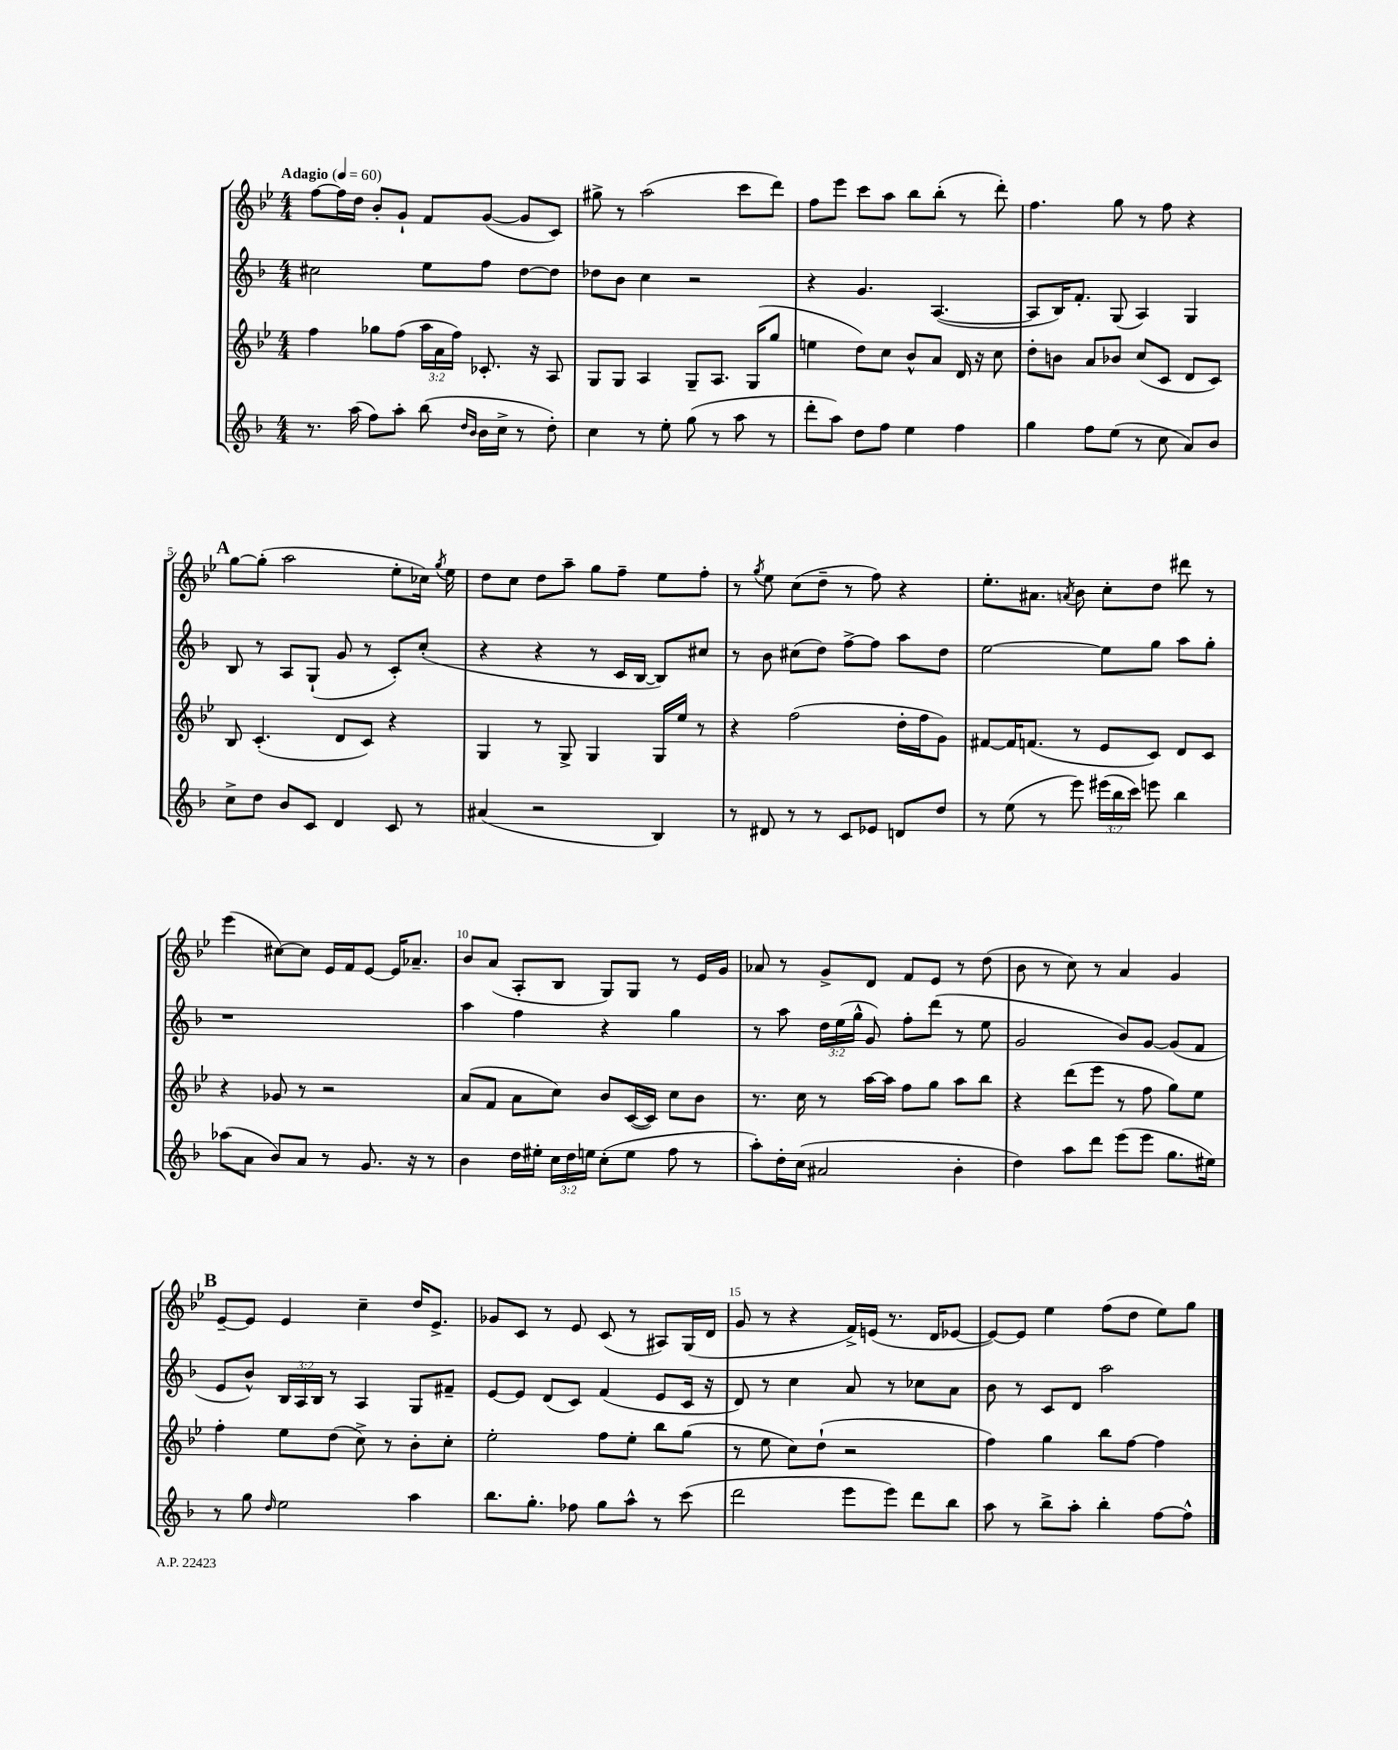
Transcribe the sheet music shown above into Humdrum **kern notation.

**kern	**kern	**kern	**kern
*staff4	*staff3	*staff2	*staff1
*clefG2	*clefG2	*clefG2	*clefG2
*k[b-]	*k[b-e-]	*k[b-]	*k[b-e-]
*M4/4	*M4/4	*M4/4	*M4/4
*MM60	*MM60	*MM60	*MM60
8.r	4ff\	2cc#\	[8ff\L
.	.	.	16ff\]L
(16aa\	.	.	16dd\JJ
8ff\L)	8gg-\L	.	8b-'/L
8aa'\J	(8ff\J	.	8g`/J
(8bb-\	24aa\LL	8ee\L	8f/L
.	24a\	.	.
.	24ff\JJ)	.	.
16qqdd/LL	.	.	.
16qqb-/JJ	.	.	.
16b-\LL	8.c-'/	8ff\J	([8g/J
16cc^\JJ	.	.	.
8r	.	[8dd\L	8g/]L
.	16r	.	.
8dd'\)	8A/	8dd\]J	8c/J)
=	=	=	=
4cc\	8G/L	8dd-\L	8gg#^\
.	8G/J	8b-\J	8r
8r	4A/	4cc\	(2aa\
8ee'\	.	.	.
(8gg\	8G~/L	2r	.
8r	8.A/J	.	.
8aa\	.	.	8ccc\L
.	(16G/LK	.	.
8r	8gg/J	.	8ddd\J)
=	=	=	=
8ddd'\L	4ee\	4r	8ff\L
8aa\J)	.	.	8eee-\J
8dd\L	8dd\L)	4.g/	8ccc\L
8ff\J	8cc\J	.	8aa\J
4ee\	8b-^^/L	.	8bb-\L
.	8a/J	([4.A/	(8bb-'\J
4ff\	16d/	.	8r
.	16r	.	.
.	8cc\	.	8ddd'\)
=	=	=	=
4gg\	8dd'\L	8A/]L	4.ff\
.	8b\J	16B-/K)	.
.	.	8.f'/J	.
8ff\L	8a/L	.	.
(8ee\J	8b-/J	(8G/	8gg\
8r	(8cc/L	4A/)	8r
8cc\	8c/J	.	8ff\
8a/L)	8d/L	4G/	4r
8b-/J	8c/J)	.	.
=	=	=	=
8cc^\L	8B-/	8B-/	[8gg\L
8dd\J	(4.c'/	8r	(8gg'\]J
8b-/L	.	8A/L	2aa\
8c/J	.	(8G`/J	.
4d/	8d/L	8g/	.
.	8c/J)	8r	.
8c/	4r	8c'/L)	8ee-'\L
8r	.	(8cc'/J	16cc-\Jk)
.	.	.	8qgg/
.	.	.	16ee-\
=	=	=	=
(4a#/	4G/	4r	8dd\L
.	.	.	8cc\J
2r	8r	4r	8dd\L
.	8G^/	.	8aa~\J
.	4G/	8r	8gg\L
.	.	16c/LL	8ff~\J
.	.	[16B-/JJ	.
4B-/)	16G/LL	8B-/]L)	8ee-\L
.	16ee-/JJ	.	.
.	8r	8cc#/J	8ff'\J
=	=	=	=
8r	4r	8r	8r
.	.	.	8qgg/
8d#/	.	8b-\	8ee-\
8r	(2ff\	(8cc#\L	(8cc\L
8r	.	8dd\J)	8dd~\J
8c/L	.	[8ff^\L	8r
8e-/J	.	8ff\]J	8ff\)
8d/L	16dd'\LL	8aa\L	4r
.	16ff\J	.	.
8dd/J	8g\J)	8dd\J	.
=	=	=	=
8r	[8f#/L	[2ee\	8.ee-'\L
(8ee\	16f#/]K	.	.
.	(8.f/J	.	8.a#\J
8r	.	.	.
.	.	.	8qa/
8eee\)	8r	.	8b-\
(24eee#\LL	8e-/L	8ee\]L	8cc'\L
24bb-\	.	.	.
24ccc\JJ)	.	.	.
8eee\	8c/J)	8gg\J	8dd\J
4bb-\	8d/L	8aa\L	8ddd#\
.	8c/J	8gg'\J	8r
=	=	=	=
(8aa-\L	4r	1r	(4eee-\
8a\J	.	.	.
8b-/L)	8g-/	.	[8cc#\L)
8a/J	8r	.	8cc#\]J
8r	2r	.	16e-/LL
.	.	.	16f/J
8.g/	.	.	[8e-/J
.	.	.	16e-/]LK
16r	.	.	8.a-~/J
8r	.	.	.
=	=	=	=
4b-\	(8a/L	4aa\	8b-/L
.	8f/J	.	(8a/J
16dd\LL	8a\L	4ff\	8A'/L
16ee#'\JJ	.	.	.
24cc\LL	8cc\J)	.	8B-/J
24dd\	.	.	.
24ee\JJ	.	.	.
(8cc'\L	8b-/L	4r	8G/L)
8ee\J	([16c/L	.	8G/J
.	16c/]JJ)	.	.
8ff\	8cc\L	4gg\	8r
8r	8b-\J	.	16e-/LL
.	.	.	16g/JJ
=	=	=	=
8aa'\L)	8.r	8r	8a-/
16dd'\L	.	8aa\	8r
(16cc\JJ	16cc\	.	.
2a#/	8r	24dd\LL	8g^/L
.	.	(24ee\	.
.	.	24gg^^\JJ	.
.	[16aa\LL	8g/)	8d/J
.	16aa\]JJ	.	.
.	8ff\L	8ff'\L	8f/L
.	8gg\J	(8ddd\J	8e-/J
4b-'\	8aa\L	8r	8r
.	8bb-\J	8ee\	(8dd\
=	=	=	=
4dd\)	4r	2g/	8b-\
.	.	.	8r
8aa\L	(8ddd\L	.	8cc\)
8ddd\J	8eee-\J	.	8r
(8eee\L	8r	8b-/L)	4a/
8eee\J	8ff\	[8g/J	.
8.gg\L	8gg\L)	(8g/]L	4g/
.	8ee-\J	8f/J	.
16ee#\Jk)	.	.	.
=	=	=	=
8r	4ff'\	8e/L	[8e-~/L
8gg\	.	8b-^^/J)	8e-/]J
16qqdd/	.	.	.
2ee\	8ee-\L	24B-/LL	4e-/
.	.	24A/	.
.	.	24B-/JJ	.
.	(8dd\J	8r	.
.	8cc^\)	4A/	4cc~\
.	8r	.	.
4aa\	8b-'\L	8G/L	16dd/LK
.	.	.	8.e-^/J
.	8cc'\J	8f#~/J	.
=	=	=	=
8.bb-\L	2ee-'\	[8e/L	8g-/L
.	.	8e/]J	8c/J
8.gg'\J	.	.	.
.	.	(8d/L	8r
8ff-\	.	8c/J)	8e-/
8gg\L	8ff\L	(4f/	(8c/
8aa^^\J	8ee-'\J	.	8r
8r	8bb-\L	8e/L	8A#/L)
(8ccc\	(8gg\J	16c/Jk	(16G/L
.	.	16r	16d/JJ
=	=	=	=
2ddd\	8r	8d/)	8g/
.	8ee-\	8r	8r
.	8cc\L)	4cc\	4r
.	(8dd`\J	.	.
8eee\L	2r	8a/	16f^/LL)
.	.	.	(16e/JJ
8eee\J)	.	8r	8.r
8ddd\L	.	8cc-\L	.
.	.	.	16d/LK
8bb-\J	.	8a\J	[8e-/J
=	=	=	=
8aa\	4ff\)	8b-\	8e-/_L)
8r	.	8r	8e-/]J
8bb-^\L	4gg\	8c/L	4ee-\
8aa'\J	.	8d/J	.
4bb-'\	8bb-\L	2aa\	(8ff\L
.	[8ff\J	.	8dd\J
[8ff\L	4ff\]	.	8ee-\L)
8ff^^\]J	.	.	8gg\J
==	==	==	==
*-	*-	*-	*-
